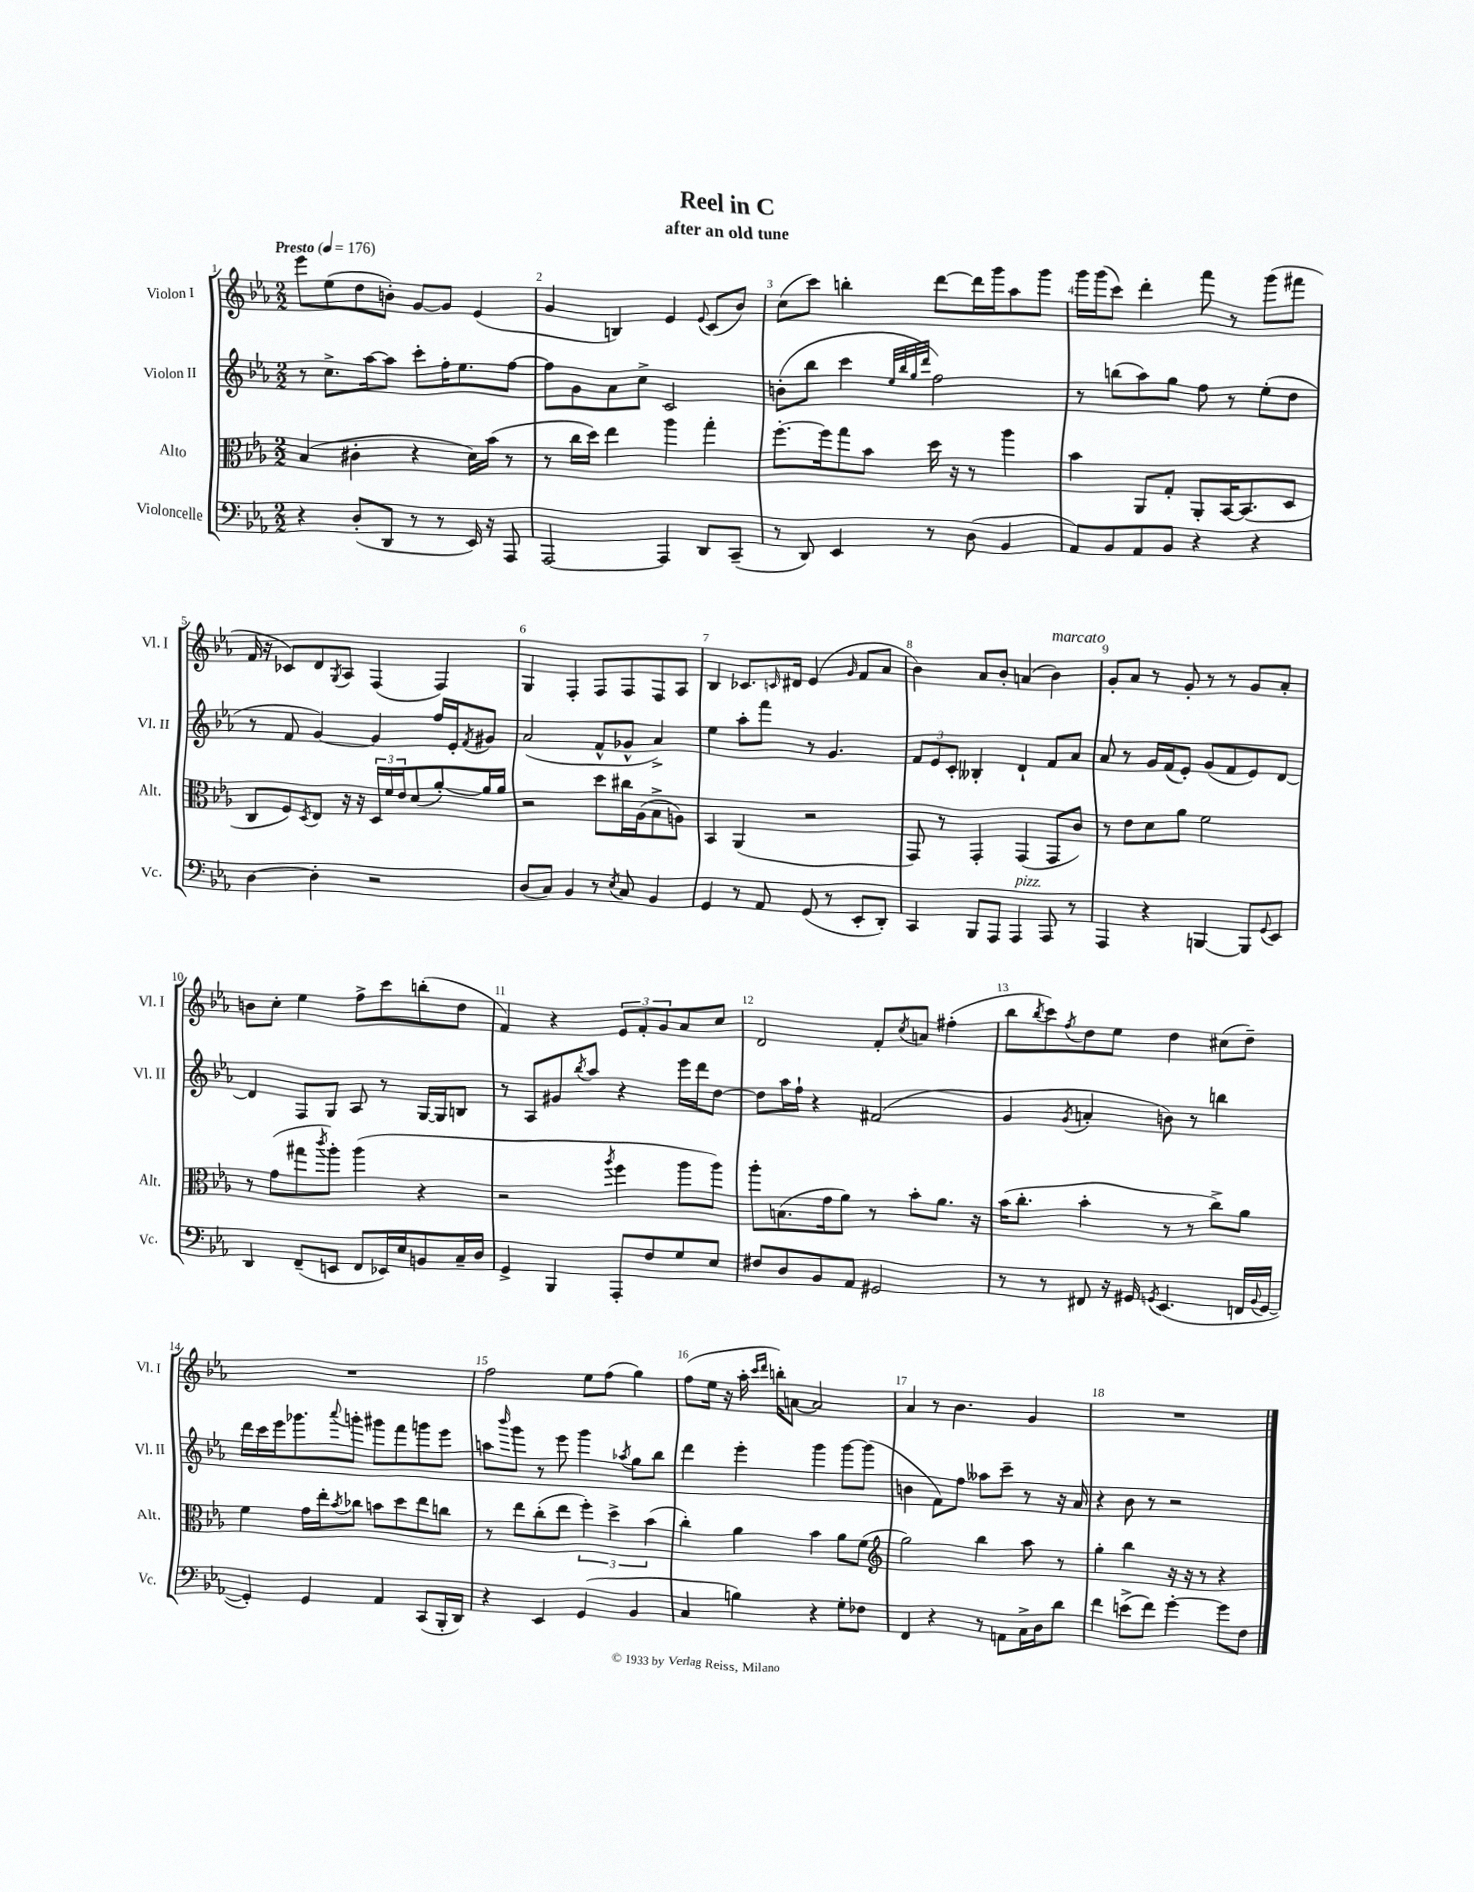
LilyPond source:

\header { title = "Reel in C" subtitle = "after an old tune" }
<<
\new StaffGroup <<
\new Staff = "s0" \with { instrumentName = "Violon I" shortInstrumentName = "Vl. I" } {
    \clef treble \key ees \major \numericTimeSignature \time 2/2 \tempo "Presto" 4 = 176
    ees'''8 ees''8( d''8 b'8-.) g'8~ g'8 ees'4( |
    g'4 b4) ees'4 \appoggiatura { ees'8 } c'8( bes'8) |
    c''8( c'''8) b''4-. d'''8~ d'''16 g'''16 aes''8 g'''8 |
    g'''16 g'''16( c'''8) d'''4-. f'''8 r8 g'''8( fis'''8 |
    f'16 r16 ces'8) d'8 \acciaccatura { g8 } aes8 f4( f4) |
    g4 f4-. f8 f8 f8 aes8 |
    bes4 ces'8. \grace { c'16 } dis'16 ees'4( \grace { g'16 } f'8 aes'8 |
    bes'4) aes'8 bes'8-. a'4( bes'4^\markup { \italic "marcato" }) |
    g'8-. aes'8 r8 g'8-. r8 r8 g'8 aes'8-. |
    b'8 c''8-. ees''4 f''8-> c'''8 b''8-.( d''8 |
    f'4) r4 \tuplet 3/2 { ees'8 f'8-. g'8 } aes'8 c''8 |
    d'2 f'8-. \acciaccatura { c''8 } a'8 fis''4-.( |
    bes''8 \acciaccatura { bes''8 } c'''8) \acciaccatura { f''8 } d''8 ees''8 d''4 cis''8( d''8--) |
    R1 |
    f''2 ees''8 f''8( g''4) |
    f''8( ees''16 r16 aes''16-. \grace { c'''16 d'''16 } b''16-.) a'8~ a'2 |
    aes'4 r8 bes'4. g'4 |
    R1 \bar "|." |
}
\new Staff = "s1" \with { instrumentName = "Violon II" shortInstrumentName = "Vl. II" } {
    \clef treble \key ees \major \numericTimeSignature \time 2/2
    r8 c''8.-> aes''16~ aes''8 c'''8-. f''16-. ees''8. f''8~ |
    f''8 g'8 aes'8 c''8-> c'2 |
    b'8-.( bes''8 c'''4 \grace { ees''32 bes''32 g''32 d'''32 } f''2) |
    r8 b''8( aes''8) g''8 f''8 r8 ees''8-.( d''8 |
    r8 f'8 g'4~) g'4 f''16 ees'16-. \acciaccatura { f'8 } gis'8 |
    aes'2( f'8-^ ges'8-^ aes'4->) |
    ees''4 aes''8-. f'''8 r8 g'4. |
    \tuplet 3/2 { f'8 ees'8 c'8-. } beses4-. d'4-! f'8 aes'8 |
    aes'8 r8 g'16 f'16( ees'8-.) g'8( f'8 ees'8) d'8~ |
    d'4 f8 g8 aes8 r8 g16~ g16 b8 |
    r8 aes8 gis'8 \acciaccatura { bes''8 } aes''8 r4 ees'''16 d'''16 d''8~ |
    d''8 aes''16 f''16-! r4 fis'2( |
    g'4 \acciaccatura { g'8 } a'4-. b'8) r8 b''4 |
    d'''16 c'''16 ees'''16 ges'''8. \appoggiatura { aes'''8 } g'''8-. gis'''8 f'''8 g'''8 ees'''8 |
    a''8 \grace { bes'''16 } g'''8 r8 ees'''8 g'''4 \acciaccatura { aes''8 } g''8 bes''8 |
    d'''4 ees'''4-. g'''4 g'''8~ g'''8( |
    b'4 f'8) f''8 aeses''8 c'''8-- r8 r16 aes'16 |
    r4 bes'8 r8 r2 \bar "|." |
}
\new Staff = "s2" \with { instrumentName = "Alto" shortInstrumentName = "Alt." } {
    \clef alto \key ees \major \numericTimeSignature \time 2/2
    bes4( cis'4-. r4 d'16) bes'16( r8 |
    r8 c''16 d''16) ees''4 aes''4 g''4-. |
    f''8.~-. f''16 g''8 bes'8 d''16 r16 r8 aes''4 |
    bes'4 aes,8 g8-. aes,8-. bes,16~ bes,8.( d8 |
    c8 f8) \acciaccatura { d8 } ees8 r16 r16 \tuplet 3/2 { d16 f'16 ees'16 } d'8( aes'8~-.) aes'16 aes'16 |
    r2 d''8 cis''16 aes16( bes8-> a8) |
    bes,4 aes,4( r2 |
    g,8) r8 g,4-. g,4( g,8 c'8) |
    r8 ees'8 d'8 aes'8 f'2 |
    r8 g'8( gis''8 \acciaccatura { c'''8 } aes''8-.) aes''4( r4 |
    r2 \acciaccatura { aes''8 } f''4 aes''8 aes''8) |
    aes''8-. b8.( g'16 aes'8) r8 bes'8-. aes'8. r16 |
    bes'16( c''8.-. bes'4-. r8 r8 c''8->) aes'8 |
    f'4 g'16 ees''16-. \acciaccatura { bes'8 } ces''8 b'8 d''8 ees''8 c''8 |
    r8 ees''8 c''8-.( ees''8 \tuplet 3/2 { f''4-.) d''4-> bes'4( } |
    c''4-.) aes'4 bes'4 aes'8 f'8( |
    \clef treble g''2) bes''4 aes''8 r8 |
    g''4-. bes''4 r16 r16 r8 r4 \bar "|." |
}
\new Staff = "s3" \with { instrumentName = "Violoncelle" shortInstrumentName = "Vc." } {
    \clef bass \key ees \major \numericTimeSignature \time 2/2
    r4 d8-.( d,8 r8 r8 ees,16) r16 aes,,8 |
    aes,,2~ aes,,4 d,8 c,8--( |
    r8 d,8) ees,4 r8 d8( bes,4 |
    aes,8) bes,8 aes,8 bes,8 r4 r4 |
    d4~ d4-. r2 |
    d8( c8) bes,4 r8 \acciaccatura { ees8 } c8 bes,4 |
    g,4 r8 aes,8 g,8( r8 ees,8-. d,8-.) |
    c,4 bes,,8 aes,,8 aes,,4^\markup { \italic "pizz." } aes,,8 r8 |
    aes,,4 r4 b,,4~ b,,8 \appoggiatura { g,8 } ees,8 |
    d,4 f,8--( e,8 f,8 ees,16) ees16 b,8 c16-- d16 |
    g,4-> bes,,4 aes,,8-. f8 g8 ees8 |
    fis8 d8 bes,8 aes,8 gis,2 |
    r8 r8 fis,8 r16 gis,16 \acciaccatura { g,8 } ees,4.( f,16 \appoggiatura { bes,8 } g,16~ |
    g,4-.) g,4 aes,4 c,8( bes,,16-. d,16) |
    r4 ees,4 g,4( bes,4 |
    c4 b4) r4 g8-. fes8 |
    f,4 r4 r8 a,8 c16-> d16 d'8 |
    f'4 e'8->( f'8) g'4~-. g'8 f8 \bar "|." |
}
>>
>>
\layout { \context { \Score \override BarNumber.break-visibility = ##(#f #t #t) barNumberVisibility = #all-bar-numbers-visible } }
